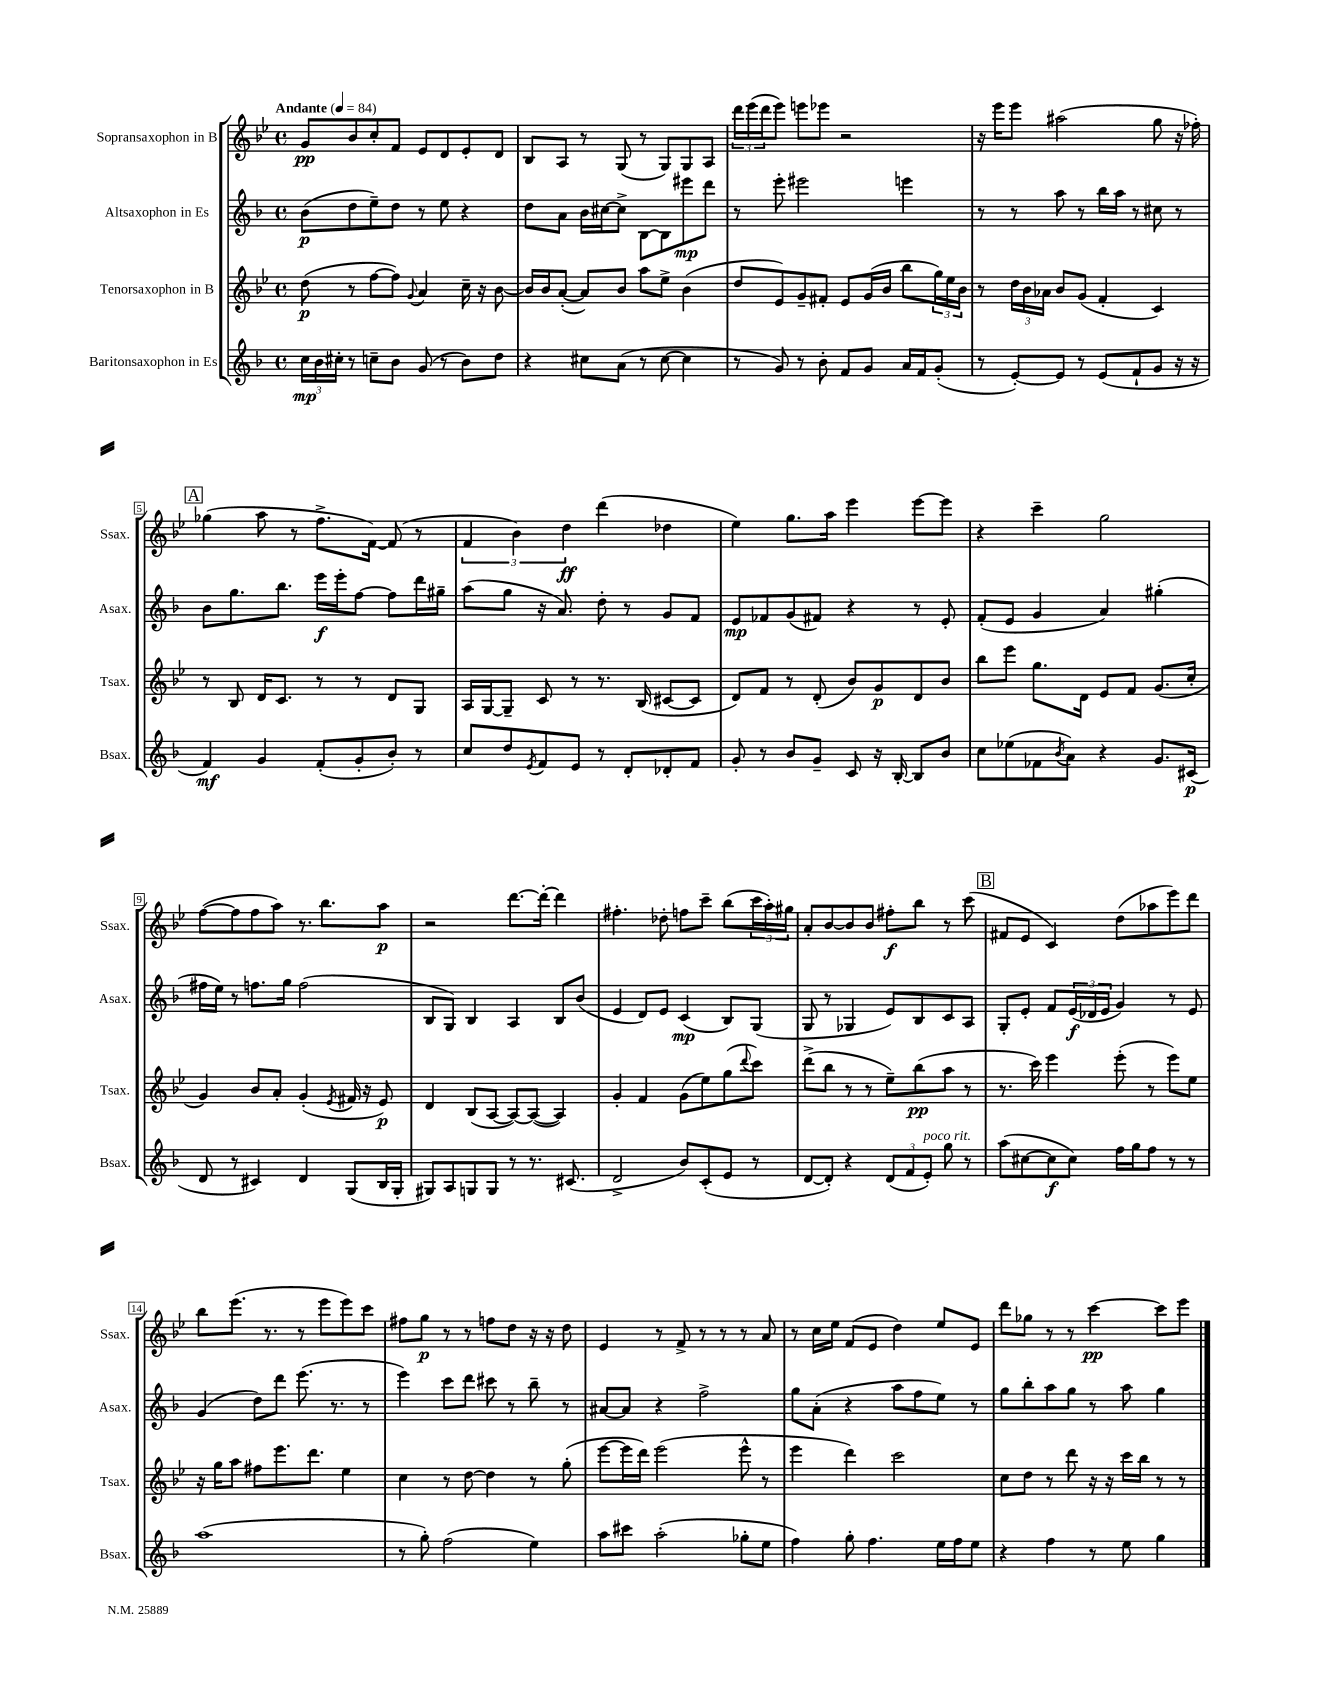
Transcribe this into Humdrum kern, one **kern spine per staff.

**kern	**dynam	**kern	**dynam	**kern	**dynam	**kern	**dynam
*part4	*part4	*part3	*part3	*part2	*part2	*part1	*part1
*staff4	*staff4	*staff3	*staff3	*staff2	*staff2	*staff1	*staff1
*I"Baritonsaxophon in Es	*	*I"Tenorsaxophon in B	*	*I"Altsaxophon in Es	*	*I"Sopransaxophon in B	*
*I'Bsax.	*	*I'Tsax.	*	*I'Asax.	*	*I'Ssax.	*
*clefG2	*	*clefG2	*	*clefG2	*	*clefG2	*
*k[b-]	*	*k[b-e-]	*	*k[b-]	*	*k[b-e-]	*
*M4/4	*	*M4/4	*	*M4/4	*	*M4/4	*
*met(c)	*	*met(c)	*	*met(c)	*	*met(c)	*
*MM84	*	*MM84	*	*MM84	*	*MM84	*
=1	=1	=1	=1	=1	=1	=1	=1
!	!	!	!	!	!	!LO:TX:a:B:t=Andante	!
24cc\LL	mp	(8dd\	p	(8b-\L	p	8g/L	pp
24b-\	.	.	.	.	.	.	.
24cc#X'\JJ	.	.	.	.	.	.	.
8r	.	8r	.	8dd\	.	8b-/	.
8ccn~\L	.	[8ff\L	.	8ee~\)	.	8cc'/	.
8b-\J	.	8ff\J])	.	8dd\J	.	8f/J	.
.	.	8qqg/	.	.	.	.	.
(8g/	.	4a/	.	8r	.	8e-/L	.
8r	.	.	.	8ee\	.	8d/	.
8b-\L)	.	16cc~\	.	4r	.	8e-'/	.
.	.	16r	.	.	.	.	.
8dd\J	.	[8b-\	.	.	.	8d/J	.
=2	=2	=2	=2	=2	=2	=2	=2
4r	.	16b-/LL]	.	8dd\L	.	8B-/L	.
.	.	16b-/J	.	.	.	.	.
.	.	([8a'/J	.	8a\J	.	8A/J	.
8cc#X\L	.	8a/L])	.	16b-\LL	.	8r	.
.	.	.	.	[16cc#X\J	.	.	.
(8a\J	.	8b-/J	.	8cc#^\J]	.	(8G/	.
8r	.	8aa\L	.	[8B-\L	.	8r	.
[8cc#\	.	8ee-^\J	.	8B-\]	.	8G/L)	.
4cc#\]	.	(4b-\	.	8eee#X\	mp	8G/	.
.	.	.	.	8ddd\J	.	8A/J	.
=3	=3	=3	=3	=3	=3	=3	=3
8r	.	8dd/L	.	8r	.	24ddd\LL	.
.	.	.	.	.	.	(24eee-\	.
.	.	.	.	.	.	24ddd\J	.
8g/)	.	8e-/)	.	8eee'\	.	8eee-\J)	.
8r	.	8g~/	.	2eee#X\	.	8eeen\L	.
8b-'\	.	8f#X'/J	.	.	.	8eee-X\J	.
8f/L	.	8e-/L	.	.	.	2r	.
8g/J	.	(16g/L	.	.	.	.	.
.	.	16b-/JJ	.	.	.	.	.
16a/LL	.	8bb-\L	.	4eeen\	.	.	.
16f/J	.	.	.	.	.	.	.
(8g'/J	.	24gg\L)	.	.	.	.	.
.	.	24ee-\	.	.	.	.	.
.	.	24b-\JJ	.	.	.	.	.
=4	=4	=4	=4	=4	=4	=4	=4
8r	.	8r	.	8r	.	16r	.
.	.	.	.	.	.	16eee-\KL	.
[8e'/L)	.	24dd\LL	.	8r	.	8eee-\J	.
.	.	24b-\	.	.	.	.	.
.	.	24a-X\JJ	.	.	.	.	.
8e/J]	.	8b-/L	.	8aa\	.	(2aa#X\	.
8r	.	(8g/J	.	8r	.	.	.
(8e/L	.	4f'/	.	16bb-\LL	.	.	.
.	.	.	.	16aa\JJ	.	.	.
8f`/	.	.	.	8r	.	.	.
8g/J	.	4c/)	.	8cc#X\	.	8gg\	.
16r	.	.	.	8r	.	16r	.
16r	.	.	.	.	.	16ff-X'\)	.
!!LO:LB:g=z
!!LO:REH:place=s1:t=A
=5	=5	=5	=5	=5	=5	=5	=5
4f/)	mf	8r	.	8b-\L	.	(4gg-X\	.
.	.	8B-/	.	8.gg\	.	.	.
4g/	.	16d/KL	.	.	.	8aa\	.
.	.	8.c/J	.	8.bb-\J	.	.	.
.	.	.	.	.	.	8r	.
(8f'/L	.	8r	.	16eee\LL	f	8.ff^\L	.
.	.	.	.	16eee'\J	.	.	.
8g'/	.	8r	.	[8ff\J	.	.	.
.	.	.	.	.	.	[16f\Jk)	.
8b-'/J)	.	8d/L	.	8ff\L]	.	(8f/]	.
8r	.	8G/J	.	16ddd\L	.	8r	.
.	.	.	.	16gg#X~\JJ	.	.	.
=6	=6	=6	=6	=6	=6	=6	=6
8cc/L	.	16A/LL	.	(8aa\L	.	6f/	.
.	.	[16G/J	.	.	.	.	.
8dd/	.	8G~/J]	.	8gg\J	.	.	.
.	.	.	.	.	.	6b-\)	.
8qe/	.	.	.	.	.	.	.
8f/	.	8c/	.	16r	.	.	.
.	.	.	.	8.a/)	.	.	.
.	.	.	.	.	.	6dd\	ff
8e/J	.	8r	.	.	.	.	.
8r	.	8.r	.	8dd'\	.	(4ddd\	.
8d'/L	.	.	.	8r	.	.	.
.	.	(16B-/	.	.	.	.	.
8d-X'/	.	[8c#X/L	.	8g/L	.	4dd-X\	.
8f/J	.	8c#/J]	.	8f/J	.	.	.
=7	=7	=7	=7	=7	=7	=7	=7
8g'/	.	8d/L)	.	8e/L	mp	4ee-\)	.
8r	.	8f/J	.	8f-X/	.	.	.
8b-/L	.	8r	.	(8g/	.	8.gg\L	.
8g~/J	.	(8d'/	.	8f#X/J)	.	.	.
.	.	.	.	.	.	16aa\Jk	.
8c/	.	8b-/L)	.	4r	.	4eee-\	.
16r	.	8g/	p	.	.	.	.
[16B-'/	.	.	.	.	.	.	.
8B-/L]	.	8d/	.	8r	.	[8eee-\L	.
8b-/J	.	8b-/J	.	8e'/	.	8eee-\J]	.
=8	=8	=8	=8	=8	=8	=8	=8
8cc\L	.	8bb-\L	.	(8f'/L	.	4r	.
(8ee-X\	.	8eee-\J	.	8e/J	.	.	.
8f-X\	.	8.gg\L	.	4g/	.	4ccc~\	.
8qb-/	.	.	.	.	.	.	.
8a\J)	.	.	.	.	.	.	.
.	.	16d\Jk	.	.	.	.	.
4r	.	8e-/L	.	4a/)	.	2gg\	.
.	.	8f/J	.	.	.	.	.
8.g/L	.	(8.g/L	.	(4gg#X'\	.	.	.
(16c#X/Jk	p	16cc'/Jk	.	.	.	.	.
!!LO:LB:g=z
=9	=9	=9	=9	=9	=9	=9	=9
8d/	.	4g/)	.	16ff#X\LL	.	([8ff\L	.
.	.	.	.	16ee\JJ)	.	.	.
8r	.	.	.	8r	.	8ff\]	.
4c#X/)	.	8b-/L	.	8.ffn\L	.	8ff\	.
.	.	8a'/J	.	.	.	8aa\J)	.
.	.	.	.	16gg\Jk	.	.	.
4d/	.	(4g'/	.	(2ff\	.	8.r	.
.	.	.	.	.	.	8.bb-\L	.
.	.	8qe-/	.	.	.	.	.
(8G/L	.	16f#X/	.	.	.	.	.
.	.	16r	.	.	.	.	.
16B-/L	.	8e-/)	p	.	.	8aa\J	p
16G'/JJ	.	.	.	.	.	.	.
=10	=10	=10	=10	=10	=10	=10	=10
8G#X/L)	.	4d/	.	8B-/L	.	2r	.
8A/	.	.	.	8G/J)	.	.	.
8Gn/	.	(8B-/L	.	4B-/	.	.	.
8G/J	.	[8A/J	.	.	.	.	.
8r	.	8A/L_)	.	4A/	.	[8.ddd\L	.
8.r	.	(8A/J_	.	.	.	.	.
.	.	.	.	.	.	16ddd'\Jk_	.
.	.	4A/])	.	8B-/L	.	4ddd\]	.
(8.c#X/	.	.	.	.	.	.	.
.	.	.	.	(8b-/J	.	.	.
=11	=11	=11	=11	=11	=11	=11	=11
2d^/	.	4g'/	.	4e/	.	4.ff#X'\	.
.	.	4f/	.	8d/L)	.	.	.
.	.	.	.	8e/J	.	8dd-X'\	.
8b-/L)	.	(8g\L	.	(4c/	mp	8ffn\L	.
(8c'/	.	8ee-\)	.	.	.	8ccc~\J	.
8e/J	.	(8gg\	.	8B-/L)	.	(8bb-\L	.
.	.	8qqddd/	.	.	.	.	.
8r	.	8ccc\J)	.	(8G/J	.	24ccc\L	.
.	.	.	.	.	.	24aa'\)	.
.	.	.	.	.	.	24gg#X\JJ	.
=12	=12	=12	=12	=12	=12	=12	=12
[8d/L	.	(8ddd^\L	.	8G/	.	8a'/L	.
8d'/J])	.	8bb-\J	.	8r	.	[8b-/	.
4r	.	8r	.	4G-X/	.	8b-/]	.
.	.	8r	.	.	.	8b-/J	.
(12d/L	.	8ee-~\L)	.	8e/L)	.	8ff#X'\L	f
12f/	.	.	.	.	.	.	.
.	.	(8bb-\	pp	8B-/	.	8bb-\J	.
!LO:TX:a:i:t=poco rit.	!	!	!	!	!	!	!
12e'/J)	.	.	.	.	.	.	.
8gg\	.	8aa\J	.	8c/	.	8r	.
8r	.	8r	.	8A/J	.	(8ccc\	.
!!LO:REH:place=s1:t=B
=13	=13	=13	=13	=13	=13	=13	=13
(8aa\L	.	8.r	.	8G'/L	.	8f#X/L	.
[8cc#X\	.	.	.	8e'/J	.	8e-/J	.
.	.	16ccc\)	.	.	.	.	.
8cc#\]	f	4eee-\	.	8f/L	.	4c/)	.
8cc#\J)	.	.	.	(24e/L	f	.	.
.	.	.	.	24d-X/	.	.	.
.	.	.	.	24e/JJ	.	.	.
16ff\LL	.	(8eee-'\	.	4g/)	.	(8dd\L	.
16gg\J	.	.	.	.	.	.	.
8ff\J	.	8r	.	.	.	8aa-X\	.
8r	.	8eee-\L)	.	8r	.	8eee-\)	.
8r	.	8ee-\J	.	8e/	.	8ddd\J	.
!!LO:LB:g=z
=14	=14	=14	=14	=14	=14	=14	=14
(1aa	.	16r	.	(4g/	.	8bb-\L	.
.	.	16gg\KL	.	.	.	.	.
.	.	8aa\J	.	.	.	(8.eee-\J	.
.	.	8ff#X\L	.	8dd\L)	.	.	.
.	.	.	.	.	.	8.r	.
.	.	8.eee-\	.	8ddd\J	.	.	.
.	.	.	.	(8.eee\	.	8r	.
.	.	8.ddd\J	.	.	.	.	.
.	.	.	.	.	.	8eee-\L	.
.	.	.	.	8.r	.	.	.
.	.	4ee-\	.	.	.	8eee-\)	.
.	.	.	.	8r	.	8ccc\J	.
=15	=15	=15	=15	=15	=15	=15	=15
8r	.	4cc\	.	4eee\)	.	8ff#X\L	.
8gg'\)	.	.	.	.	.	8gg\J	p
(2ff\	.	8r	.	8ccc\L	.	8r	.
.	.	[8dd\	.	8ddd\J	.	8r	.
.	.	4dd\]	.	8ccc#X\	.	8ffn\L	.
.	.	.	.	8r	.	8dd\J	.
4ee\)	.	8r	.	8bb-~\	.	16r	.
.	.	.	.	.	.	16r	.
.	.	(8gg'\	.	8r	.	8dd\	.
=16	=16	=16	=16	=16	=16	=16	=16
8aa\L	.	[8eee-\L	.	[8a#X/L	.	4e-/	.
8ccc#X\J	.	16eee-\L]	.	8a#/J]	.	.	.
.	.	16ddd\JJ)	.	.	.	.	.
(2aa'\	.	(2eee-\	.	4r	.	8r	.
.	.	.	.	.	.	8f^/	.
.	.	.	.	2ff^\	.	8r	.
.	.	.	.	.	.	8r	.
8gg-X'\L	.	8eee-^^\	.	.	.	8r	.
8ee\J	.	8r	.	.	.	8a/	.
=17	=17	=17	=17	=17	=17	=17	=17
4ff\)	.	4eee-\	.	8gg\L	.	8r	.
.	.	.	.	(8a'\J	.	16cc\LL	.
.	.	.	.	.	.	16ee-\JJ	.
8gg'\	.	4ddd\)	.	4r	.	(8f/L	.
4.ff\	.	.	.	.	.	8e-/J	.
.	.	2ccc\	.	8aa\L	.	4dd\)	.
.	.	.	.	8ff\	.	.	.
16ee\LL	.	.	.	8ee\J)	.	8ee-/L	.
16ff\J	.	.	.	.	.	.	.
8ee\J	.	.	.	8r	.	8e-/J	.
=18	=18	=18	=18	=18	=18	=18	=18
4r	.	8cc\L	.	8gg\L	.	8ddd\L	.
.	.	8dd\J	.	8bb-'\	.	8gg-X\J	.
4ff\	.	8r	.	8aa\	.	8r	.
.	.	8ddd\	.	8gg\J	.	8r	.
8r	.	16r	.	8r	.	[4ccc\	pp
.	.	16r	.	.	.	.	.
8ee\	.	16ccc\LL	.	8aa\	.	.	.
.	.	16bb-\JJ	.	.	.	.	.
4gg\	.	8r	.	4gg\	.	8ccc\L]	.
.	.	8r	.	.	.	8eee-\J	.
==	==	==	==	==	==	==	==
*-	*-	*-	*-	*-	*-	*-	*-
